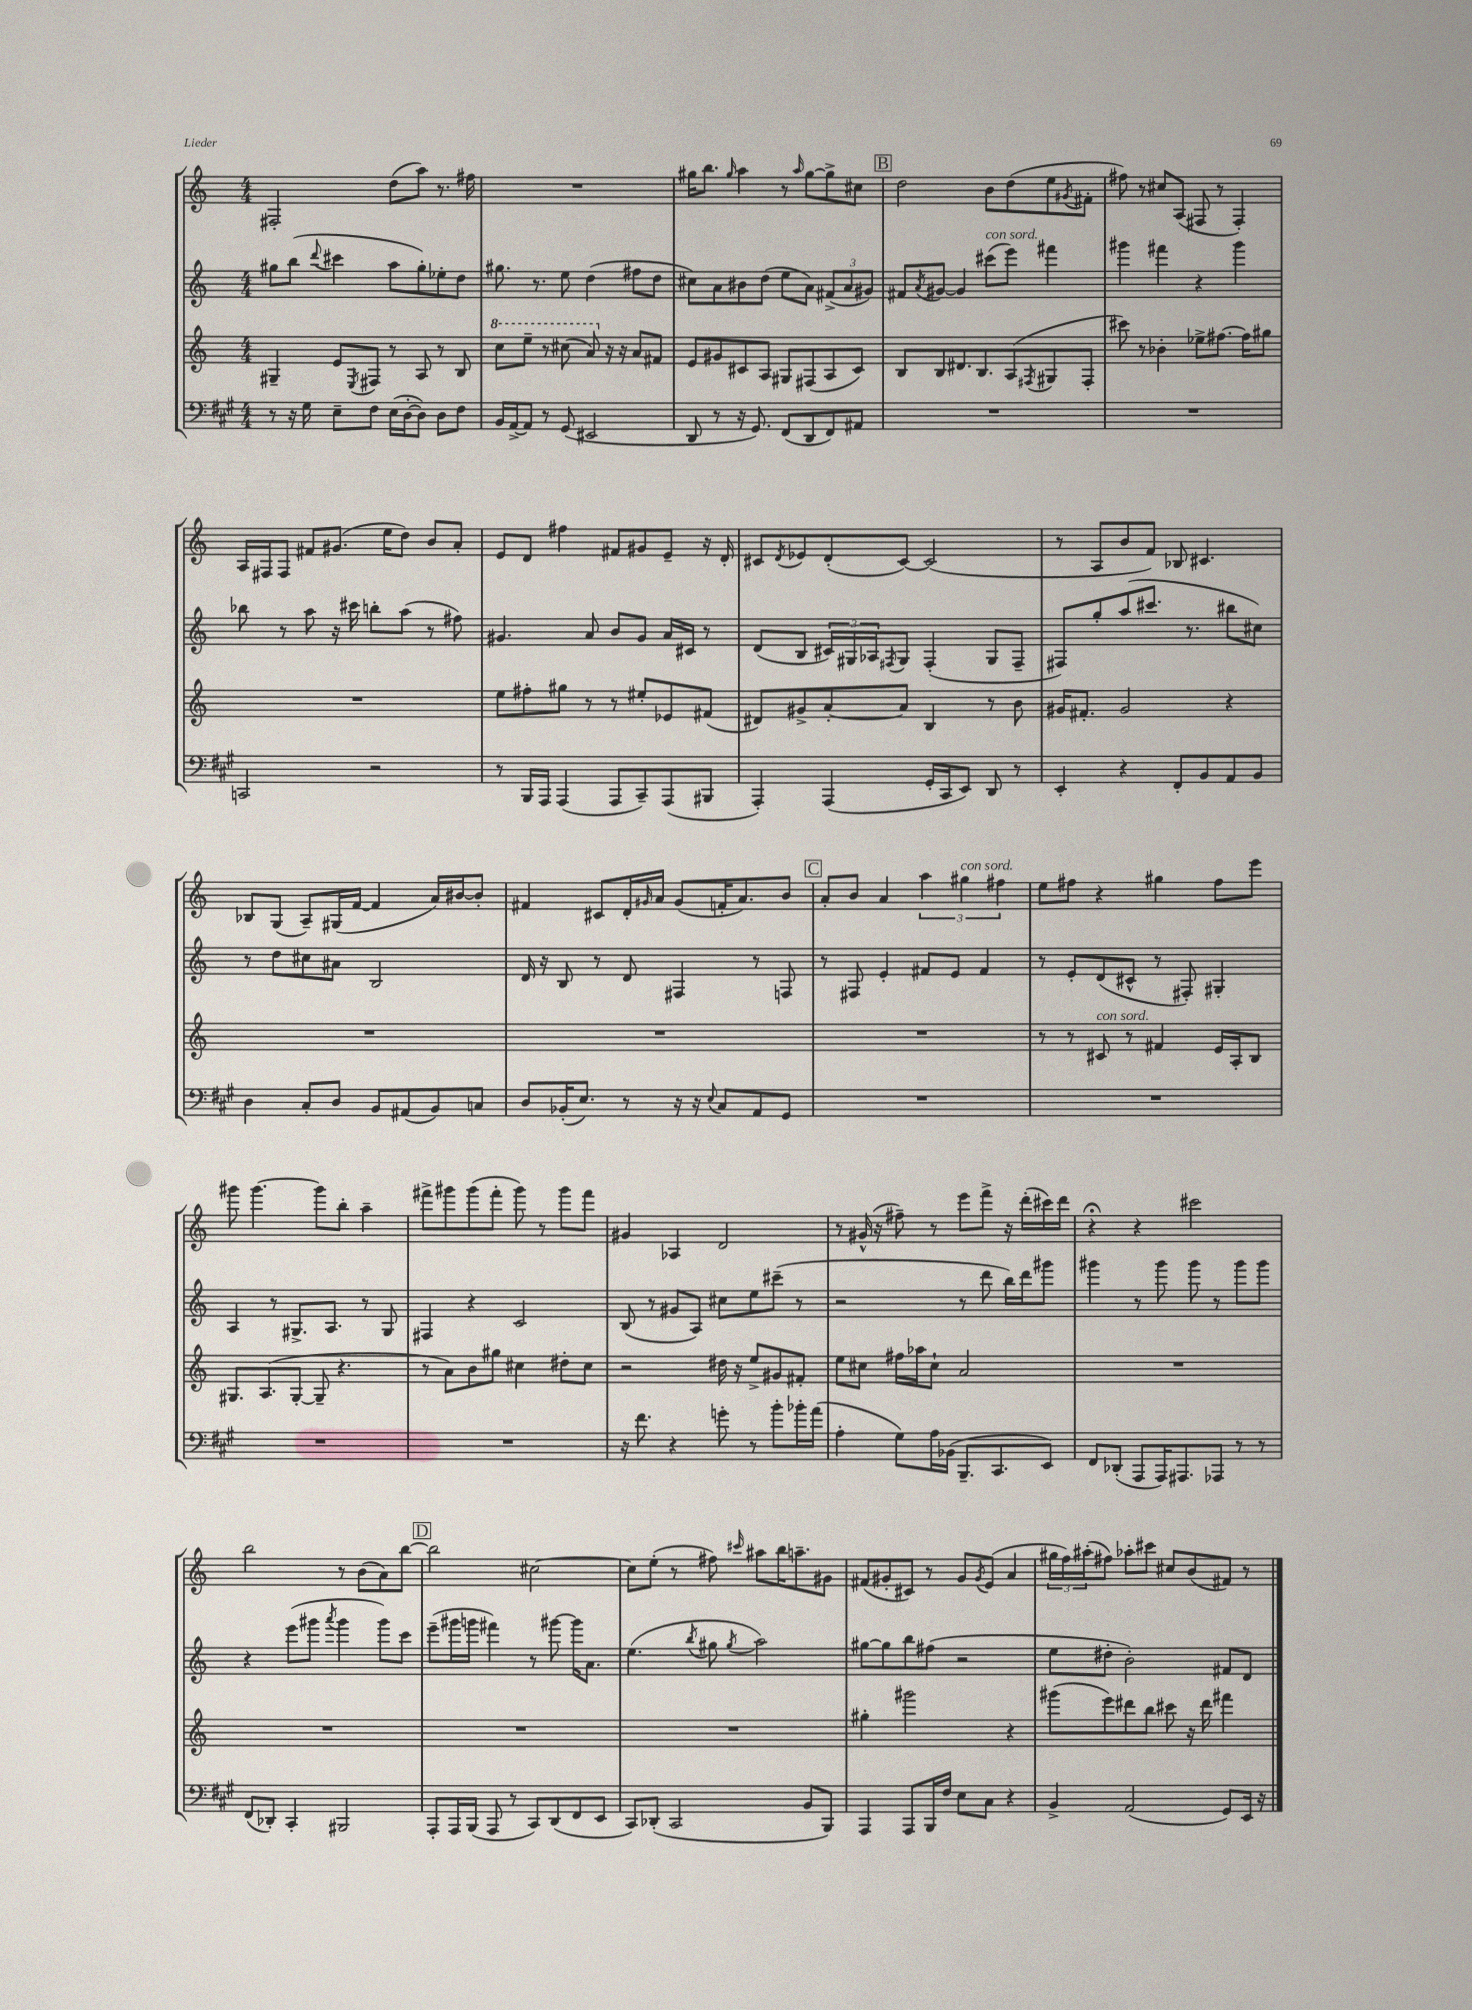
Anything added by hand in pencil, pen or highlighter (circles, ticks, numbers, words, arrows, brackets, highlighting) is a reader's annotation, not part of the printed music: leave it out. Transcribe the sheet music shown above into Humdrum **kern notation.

**kern	**kern	**kern	**kern
*staff4	*staff3	*staff2	*staff1
*clefF4	*clefG2	*clefG2	*clefG2
*k[f#c#g#]	*k[]	*k[]	*k[]
*M4/4	*M4/4	*M4/4	*M4/4
8r	4G#~/	8gg#\L	2F#'/
16r	.	(8bb\J	.
16G#\	.	.	.
.	.	8qqddd/	.
8E~\L	8e/L	4ccc#\	.
.	8qE/	.	.
8F#\J	8F#/J	.	.
(16E\LL	8r	8aa\L	(8dd\L
[16D'\J	.	.	.
8D\]J)	8A/	8gg#'\)	8aa\J)
8D\L	8r	8ee-'\	8.r
8F#\J	8B/	8dd\J	.
.	.	.	16ff#\
=	=	=	=
16BB/LL	8ccc\L	8.gg#\	1r
[16AA^/J	.	.	.
8AA/]J	8eee~\J	.	.
.	.	8.r	.
8r	8r	.	.
(8GG#/	(8ccc#\	8ee\	.
2EE#/	8aa/)	(4dd\	.
.	16r	.	.
.	16r	.	.
.	8a/L	8ff#\L	.
.	8f#/J	8dd\J	.
=	=	=	=
8DD/	8e/L	8cc#\L)	16gg#\LK
.	.	.	8.bb\J
8r	8g#/	8a\	.
.	.	.	16qqgg#/
16r	8c#/	8b#\	4aa\
8.GG#/)	.	.	.
.	8A/J	(8dd\J	.
(8FF#/L	8G#/L	8ee\L	8r
.	.	.	16qqaa/
8DD/	(8F#/	8a\J)	[8gg#\L
8FF#/)	8A/	(12f#^/L	8gg#^\]
.	.	12a/	.
8AA#/J	8c#/J)	.	8cc#\J
.	.	12g#/J)	.
=	=	=	=
1r	8B/L	8f#/L	2dd\
.	.	8qa/	.
.	8B/	[8g#/J	.
.	8.d#/	4g#/]	.
.	8.B/	.	.
.	.	(8ccc#\L	8b\L
.	(8A/	8eee\J)	(8dd\
.	8qF#/	.	.
.	8G#/	4fff#\	8ee\
.	.	.	8qg#/
.	8F#'/J	.	8f#'\J
=	=	=	=
1r	8ccc#\)	4ggg#\	8ff#\)
.	8r	.	8r
.	4b-'\	4fff#\	8cc#/L
.	.	.	(8A/J
.	8ee-^\L	4r	8F#/
.	[8.ff#\J	.	8r
.	.	4ggg#\	4F#'/)
.	16ff#\]LK	.	.
.	8gg#\J	.	.
=	=	=	=
2CC/	1r	8bb-\	16A/LL
.	.	.	16F#/J
.	.	8r	8F#/J
.	.	8aa\	8f#/L
.	.	16r	(8.g#/J
.	.	16ccc#\	.
2r	.	8bb'\L	.
.	.	.	16ee\LK
.	.	(8aa\J	8dd\J)
.	.	8r	8b/L
.	.	8ff#\)	8a'/J
=	=	=	=
8r	8ee\L	4.g#/	8e/L
16BBB/LL	8ff#'\	.	8d/J
16AAA/JJ	.	.	.
(4AAA/	8gg#\J	.	4ff#\
.	8r	8a/	.
8AAA/L	8r	8b/L	8f#/L
8CC#~/)	8ee#'/L	8g#/J	8g#/
(8AAA/	8e-/	16a/LL	8e~/J
.	.	16c#/JJ	.
8BBB#/J	(8f#/J	8r	16r
.	.	.	16d'/
=	=	=	=
4AAA'/)	8d#/L)	(8d/L	8c#/L
.	.	.	8qd/
.	8g#^/	8B/J	8e-/
(4AAA/	[8a'/	24c#/LL)	(8d'/
.	.	24G#/	.
.	.	24A-/J	.
.	.	8qF#/	.
.	8a/]J	8G#/J	[8c#/J)
16GG#'/LL	4B/	(4F#'/	(2c#/]
16CC#/J	.	.	.
8EE/J)	.	.	.
8DD/	8r	8G#/L	.
8r	8b\	8F#~/J	.
=	=	=	=
4EE'/	16g#/LK	8F#/L)	8r
.	8.f#'/J	.	.
.	.	8gg'/	8A/L
4r	2g#/	(8aa/	8b/
.	.	8.ccc#/J	8f/J)
8FF#'/L	.	.	8B-/
.	.	8.r	.
8BB/	.	.	4.c#/
8AA/	4r	8bb#\L	.
8BB/J	.	8cc#\J)	.
=	=	=	=
4D\	1r	8r	8B-/L
.	.	8dd\L	(8G/J
8C#'/L	.	8cc#\	8A~/L)
8D/J	.	8a#\J	(16G#/L
.	.	.	[16f/JJ
8BB/L	.	2B/	4f/]
(8AA#/	.	.	.
8BB/)	.	.	16a/LL)
.	.	.	[16b#/J
8C/J	.	.	8b#'/]J
=	=	=	=
8D/L	1r	16d/	4f#/
.	.	16r	.
(16BB-'/K	.	8B/	.
8.E/J)	.	.	.
.	.	8r	8c#/L
8r	.	8d/	16d'/L
.	.	.	16qqg#/
.	.	.	16a/JJ
16r	.	4F#/	(8g#/L
16r	.	.	.
8qqE/	.	.	.
8C#/L	.	.	16f'/K
.	.	.	8.a/)
8AA/	.	8r	.
8GG#/J	.	8F/	8b/J
=	=	=	=
1r	1r	8r	8a'/L
.	.	8F#/	8b/J
.	.	4e'/	4a/
.	.	8f#/L	6aa\
.	.	8e/J	.
.	.	.	6gg#\
.	.	4f#/	.
.	.	.	6ff#\
=	=	=	=
1r	8r	8r	8ee\L
.	8r	8e'/L	8ff#\J
.	8c#/	(8d/	4r
.	8r	8c#^^/J	.
.	4f#/	8r	4gg#\
.	.	8F#'/)	.
.	16e/LL	4G#'/	8ff#\L
.	16A'/J	.	.
.	8B/J	.	8eee\J
=	=	=	=
1r	8.G#/L	4A/	8ggg#\
.	.	.	[4.ggg#\
.	(8.A/	.	.
.	.	8r	.
.	[8G#'/J	8.G#^/L	.
.	8G#~/]	.	8ggg#\]L
.	.	8.A/J	.
.	4.r	.	8bb'\J
.	.	8r	4aa~\
.	.	8G#/	.
=	=	=	=
1r	8r	4F#/	8fff#^\L
.	8a\L)	.	8ggg#\
.	8b\	4r	(8ggg#\
.	8gg#\J	.	8fff#'\J
.	4cc#\	2c/	8ggg#\)
.	.	.	8r
.	8dd#'\L	.	8ggg#\L
.	8cc#\J	.	8fff#\J
=	=	=	=
16r	2r	(8B/	4g#/
8.f#\	.	.	.
.	.	8r	.
4r	.	8g#/L	4A-/
.	.	8A/J)	.
8g'\	16dd#\	8cc#\L	2d/
.	16r	.	.
8r	8ee^/L	8ee\	.
8b'\L	8g#/	(8ccc#~\J	.
16b-'\L	8f#'/J	8r	.
(16a\JJ	.	.	.
=	=	=	=
4A'\	8ee\L	2r	8r
.	8cc#\J	.	(16g#^^/
.	.	.	16r
8G#\L)	16ff#\LL	.	8ff#~\)
.	16aa-\J	.	.
16A\L	8cc#`\J	.	8r
(16BB-\JJ	.	.	.
8.BBB~/L	2a/	8r	8eee\L
.	.	8ddd\	8fff^\J
8.CC#/	.	.	.
.	.	16bb\LL)	16r
.	.	16ddd\J	(16ddd'\LL
8EE/J)	.	8ggg#\J	16ccc#\)
.	.	.	16ddd\JJ
=	=	=	=
8FF#/L	1r	4ggg#\	4r;
(8DD-'/J	.	.	.
8AAA/L	.	8r	4r
16AAA/K)	.	8ggg#\	.
8.AAA#/	.	.	.
.	.	8ggg#\	2ccc#\
8AAA-/J	.	8r	.
8r	.	8ggg#\L	.
8r	.	8ggg#\J	.
=	=	=	=
(8FF#/L	1r	4r	2bb\
8DD-'/J)	.	.	.
4CC#'/	.	(8eee\L	.
.	.	8ggg#\J	.
.	.	8qaaa/	.
2BBB#/	.	4ggg#\	8r
.	.	.	(8b\L
.	.	8ggg#\L)	8a\)
.	.	8ccc\J	[8bb\J
=	=	=	=
8AAA'/L	1r	(8eee~\L	2bb\]
16AAA/L	.	16ggg#\L	.
(16BBB/JJ	.	16ggg\JJ	.
8AAA/	.	4fff#\)	.
8r	.	.	.
8CC#/L)	.	8r	[2cc#\
(8DD/	.	[8ggg#\	.
8FF#/	.	16ggg#\]LK	.
.	.	8.a\J	.
8EE/J	.	.	.
=	=	=	=
8CC#/L)	1r	(4.ee\	8cc#\]L
(8DD-'/J	.	.	(8ee'\J
2CC#/	.	.	8r
.	.	8qbb/	.
.	.	8gg#\	8ff#\)
.	.	8qgg#/	16qqccc#/
.	.	2aa\)	8aa#\L
.	.	.	16bb\K
.	.	.	8.aa~\
8BB/L	.	.	.
8BBB/J)	.	.	8g#\J
=	=	=	=
4AAA/	4gg#'\	[8gg#\L	(8f#/L
.	.	8gg#\]	8g#'/
8AAA/L	2ggg#\	8bb\	8c#/J)
16BBB/L	.	(8ff#\J	8r
16F#/JJ	.	.	.
8E\L	.	2r	8g#/L
.	.	.	8qg#/
8C#\J	.	.	(8e/J
4r	4r	.	4a/
=	=	=	=
4BB^/	(8ggg#\L	8ee\L	24gg#\LL
.	.	.	24ff\)
.	.	.	(24aa#'\J
.	8eee\)	8dd#'\J	8ff#\J)
(2AA/	8ddd#\	2b'\)	8aa-'\L
.	8bb\J	.	8ccc#\J
.	8ccc#\	.	8cc#/L
.	16r	.	(8b/
.	16ddd#\	.	.
8GG#/L)	4fff#\	8f#/L	8f#/J)
16EE/Jk	.	8d/J	8r
16r	.	.	.
==	==	==	==
*-	*-	*-	*-
